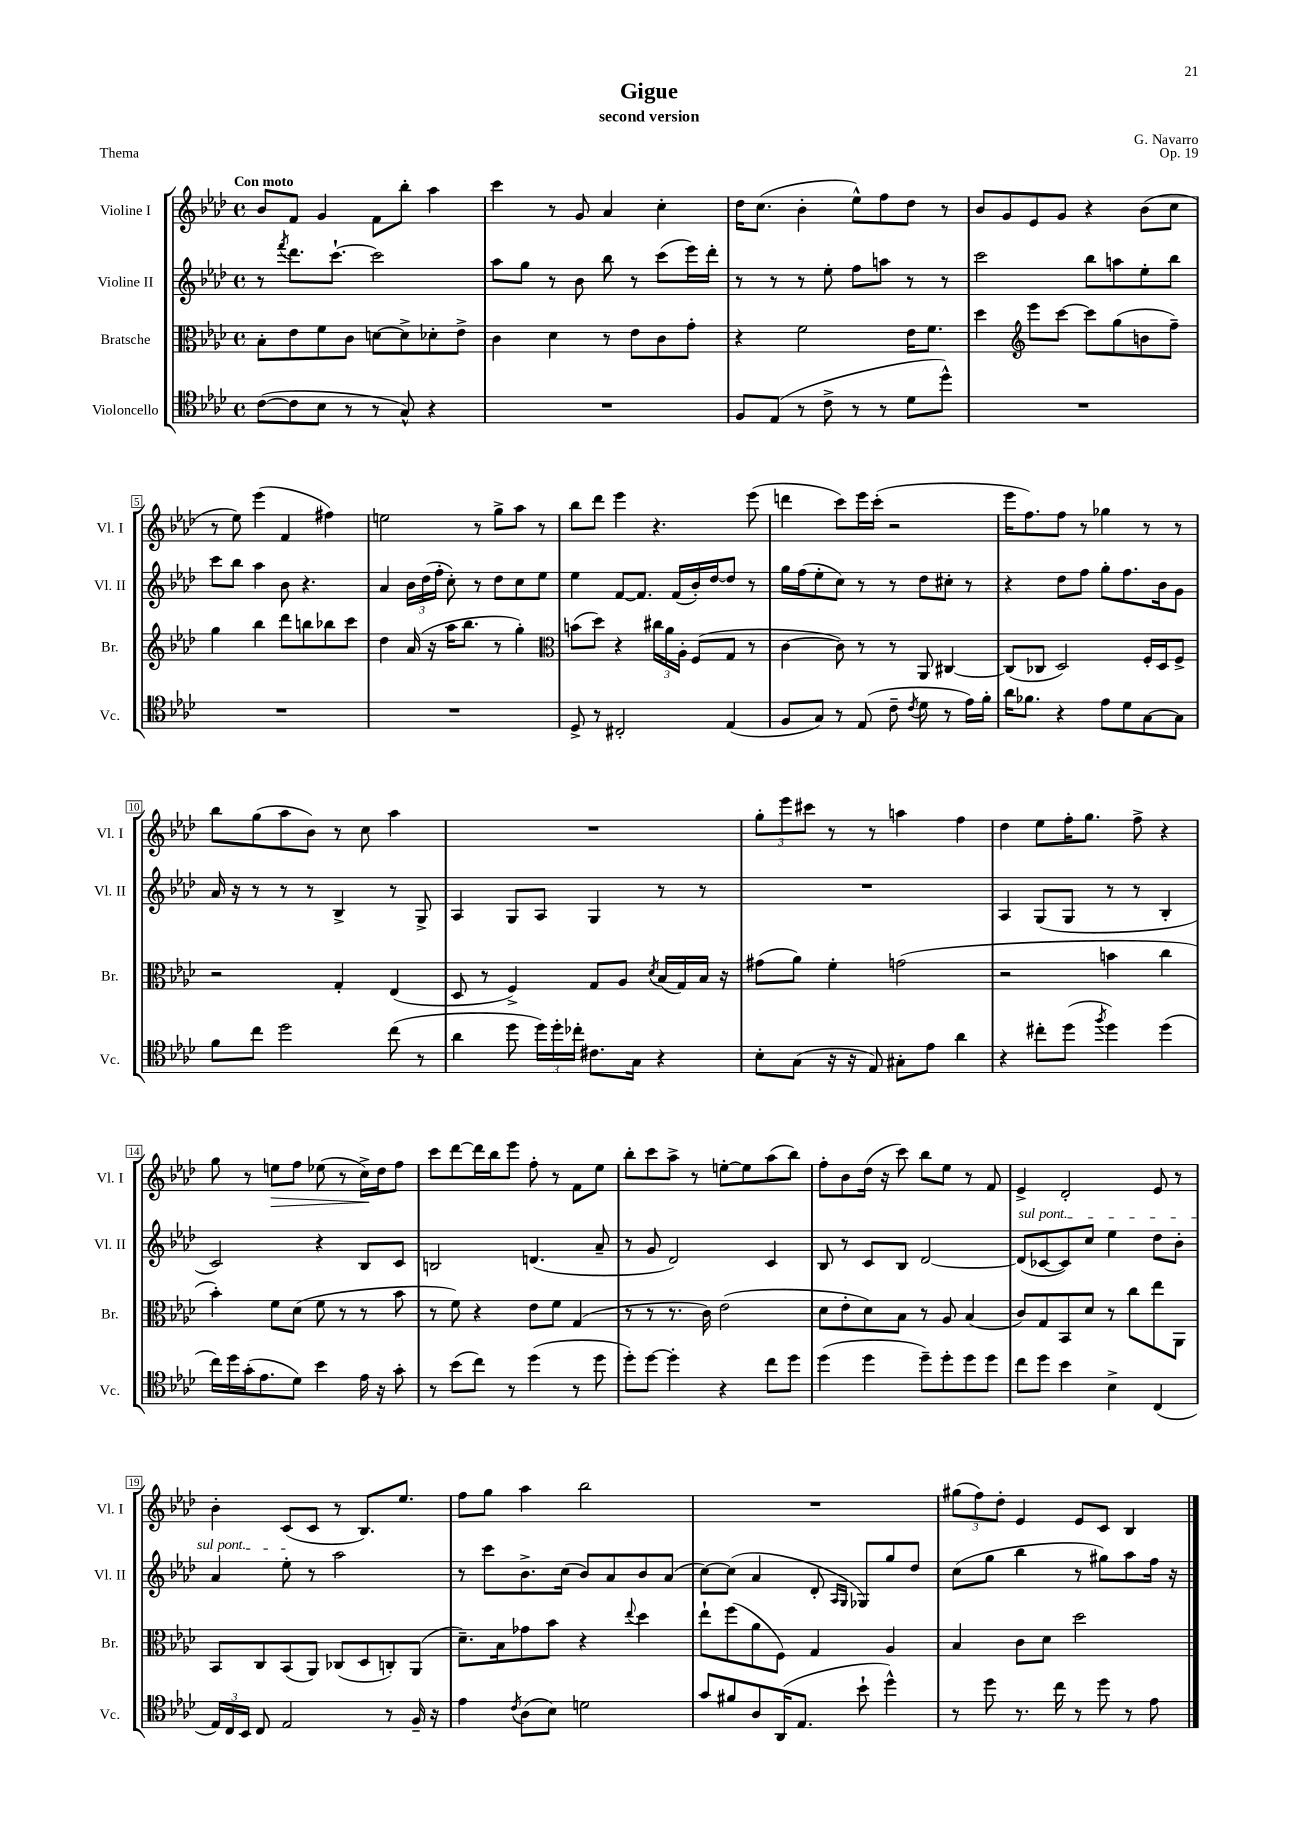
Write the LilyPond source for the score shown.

\header { title = "Gigue" composer = "G. Navarro" subtitle = "second version" opus = "Op. 19" piece = "Thema" }
<<
\new StaffGroup <<
\new Staff = "s0" \with { instrumentName = "Violine I" shortInstrumentName = "Vl. I" } {
    \clef treble \key aes \major \defaultTimeSignature \time 4/4 \tempo "Con moto"
    \autoBeamOff bes'8[ f'8] g'4 f'8[ bes''8]-. aes''4 |
    c'''4 r8 g'8 aes'4 c''4-. |
    des''16[ c''8.]( bes'4-. ees''8[-^) f''8 des''8] r8 |
    bes'8[ g'8 ees'8 g'8] r4 bes'8[( c''8] |
    r8 ees''8) ees'''4( f'4 fis''4) |
    e''2 r8 g''8[-> aes''8] r8 |
    bes''8[ des'''8] ees'''4 r4. ees'''8( |
    d'''4 c'''8[) ees'''16 c'''16]-.( r2 |
    ees'''16[ f''8.) f''8] r8 ges''4 r8 r8 |
    bes''8[ g''8( aes''8 bes'8]) r8 c''8 aes''4 |
    R1 |
    \tuplet 3/2 { g''8[-. ees'''8 cis'''8] } r8 r8 a''4 f''4 |
    des''4 ees''8[ f''16-. g''8.] f''8-> r4 |
    g''8 r8 e''8[\> f''8] ees''8( r8 c''16[->\!) des''16 f''8] |
    c'''8[ des'''8~ des'''16 bes''16 ees'''8] f''8-. r8 f'8[ ees''8] |
    bes''8[-. c'''8 aes''8]-> r8 e''8[~-. e''8 aes''8( bes''8]) |
    f''8[-. bes'8 des''16]( r16 c'''8) bes''8[ ees''8] r8 f'8 |
    ees'4-> des'2-. ees'8 r8 |
    bes'4-. c'8[( c'8] r8 bes8.[) ees''8.] |
    f''8[ g''8] aes''4 bes''2 |
    R1 |
    \tuplet 3/2 { gis''8[( f''8) des''8]-. } ees'4 ees'8[ c'8] bes4 \bar "|." |
}
\new Staff = "s1" \with { instrumentName = "Violine II" shortInstrumentName = "Vl. II" } {
    \clef treble \key aes \major \defaultTimeSignature \time 4/4
    \autoBeamOff r8 \acciaccatura { f'''8 } des'''8.[ c'''8.]~-! c'''2 |
    aes''8[ g''8] r8 bes'8 bes''8 r8 c'''8[( ees'''16) des'''16]-. |
    r8 r8 r8 ees''8-. f''8[ a''8] r8 r8 |
    c'''2 bes''8[ a''8 ees''8-. bes''8] |
    c'''8[ bes''8] aes''4 bes'8 r4. |
    aes'4 \tuplet 3/2 { bes'16[ des''16( f''16]-. } c''8-.) r8 des''8[ c''8 ees''8] |
    ees''4 f'8[~ f'8.] f'16[( bes'16-.) des''16~ des''8] r8 |
    g''16[ f''16( ees''8-. c''8]) r8 r8 des''8[ cis''8]-. r8 |
    r4 des''8[ f''8] g''8[-. f''8. bes'16 g'8] |
    aes'16 r16 r8 r8 r8 bes4-> r8 g8-> |
    aes4 g8[ aes8] g4 r8 r8 |
    R1 |
    aes4 g8[( g8] r8 r8 bes4-. |
    c'2) r4 bes8[ c'8] |
    b2 d'4.( aes'8-- |
    r8 g'8 des'2) c'4 |
    bes8 r8 c'8[ bes8] des'2~ |
    \once \override TextSpanner.bound-details.left.text = \markup { \italic "sul pont." } des'8[\startTextSpan( ces'8~ ces'8) c''8] ees''4 des''8[ bes'8]-. |
    aes'4 ees''8-.\stopTextSpan r8 aes''2 |
    r8 c'''8[ bes'8.-> c''16]( bes'8[) aes'8 bes'8 aes'8]( |
    c''8[~) c''8]( aes'4 des'8-. \grace { aes16[ g16] } ges8[) g''8 des''8] |
    c''8[( g''8] bes''4 r8 gis''8[) aes''8 f''16] r16 \bar "|." |
}
\new Staff = "s2" \with { instrumentName = "Bratsche" shortInstrumentName = "Br." } {
    \clef alto \key aes \major \defaultTimeSignature \time 4/4
    \autoBeamOff bes8[-. ees'8 f'8 c'8] d'8[~ d'8-> des'8-. ees'8]-> |
    c'4 des'4 r8 ees'8[ c'8 g'8]-. |
    r4 f'2 ees'16[ f'8.] |
    des''4 \clef treble ees'''8[ c'''8]~ c'''8[ g''8( b'8 f''8]--) |
    g''4 bes''4 des'''8[ b''8 bes''8 c'''8] |
    des''4 aes'16( r16 aes''16[ bes''8.] r8 g''4-.) |
    \clef alto b'8[( des''8]) r4 \tuplet 3/2 { cis''16[ aes'16 aes16]-. } f8[( g8] r8 |
    c'4~ c'8) r8 r8 aes,8 cis4~ |
    cis8[( ces8] des2) f16[-. des16 f8]-> |
    r2 g4-. ees4( |
    des8 r8 f4->) g8[ aes8] \acciaccatura { des'8 } bes16[( g16) bes16] r16 |
    gis'8[( aes'8]) f'4-. g'2( |
    r2 b'4 c''4 |
    bes'4-.) f'8[ des'8]( f'8 r8 r8 bes'8 |
    r8 f'8) r4 ees'8[ f'8] g4( |
    r8 r8 r8. c'16) ees'2( |
    des'8[ ees'8-. des'8) bes8] r8 aes8 bes4( |
    c'8[) g8 bes,8 des'8] r8 c''8[ ees''8 aes,8] |
    bes,8[ c8 bes,8( aes,8]) ces8[( des8 c8-.) aes,8]( |
    des'8.[--) bes16 ges'8 bes'8] r4 \appoggiatura { ees''8 } des''4 |
    ees''8[-! f''8( aes'8 f8]) g4 aes4 |
    bes4 c'8[ des'8] des''2 \bar "|." |
}
\new Staff = "s3" \with { instrumentName = "Violoncello" shortInstrumentName = "Vc." } {
    \clef tenor \key aes \major \defaultTimeSignature \time 4/4
    \autoBeamOff c'8[~( c'8 bes8] r8 r8 g8-^) r4 |
    R1 |
    f8[ ees8]( r8 c'8-> r8 r8 des'8[ des''8]-^) |
    R1 |
    R1 |
    R1 |
    des8-> r8 cis2-. ees4( |
    f8[ g8]) r8 ees8( c'8-- \acciaccatura { c'8 } des'8 r8 ees'16[) f'16]-. |
    aes'16[ fes'8.] r4 ees'8[ des'8 g8~ g8] |
    f'8[ c''8] des''2 c''8( r8 |
    aes'4 des''8 \tuplet 3/2 { des''16[) des''16-. ces''16]-. } cis'8.[ g16] r4 |
    bes8[-. g8]( r16 r16 ees8) gis8[-. ees'8] aes'4 |
    r4 cis''8[-. des''8]( \acciaccatura { f''8 } des''4) des''4( |
    c''16[) des''16 g'16-.( ees'8. des'8]) bes'4 ees'16 r16 g'8-. |
    r8 bes'8[( c''8]) r8 des''4( r8 des''8 |
    des''8[-.) des''8]~ des''4-. r4 c''8[ des''8] |
    des''4( des''4 des''8[--) des''8-. des''8 des''8] |
    c''8[ des''8] bes'4 bes4-> c4( |
    \tuplet 3/2 { ees16[) c16 bes,16] } c8 ees2 r8 f16-- r16 |
    ees'4 \acciaccatura { c'8 } aes8[( bes8]) d'2 |
    g'8[ fis'8 aes8 aes,16( ees8.] bes'8-! des''4-^) |
    r8 des''8 r8. c''16 r8 des''8 r8 ees'8 \bar "|." |
}
>>
>>
\layout { \context { \Score \override BarNumber.stencil = #(make-stencil-boxer 0.1 0.3 ly:text-interface::print) } }
